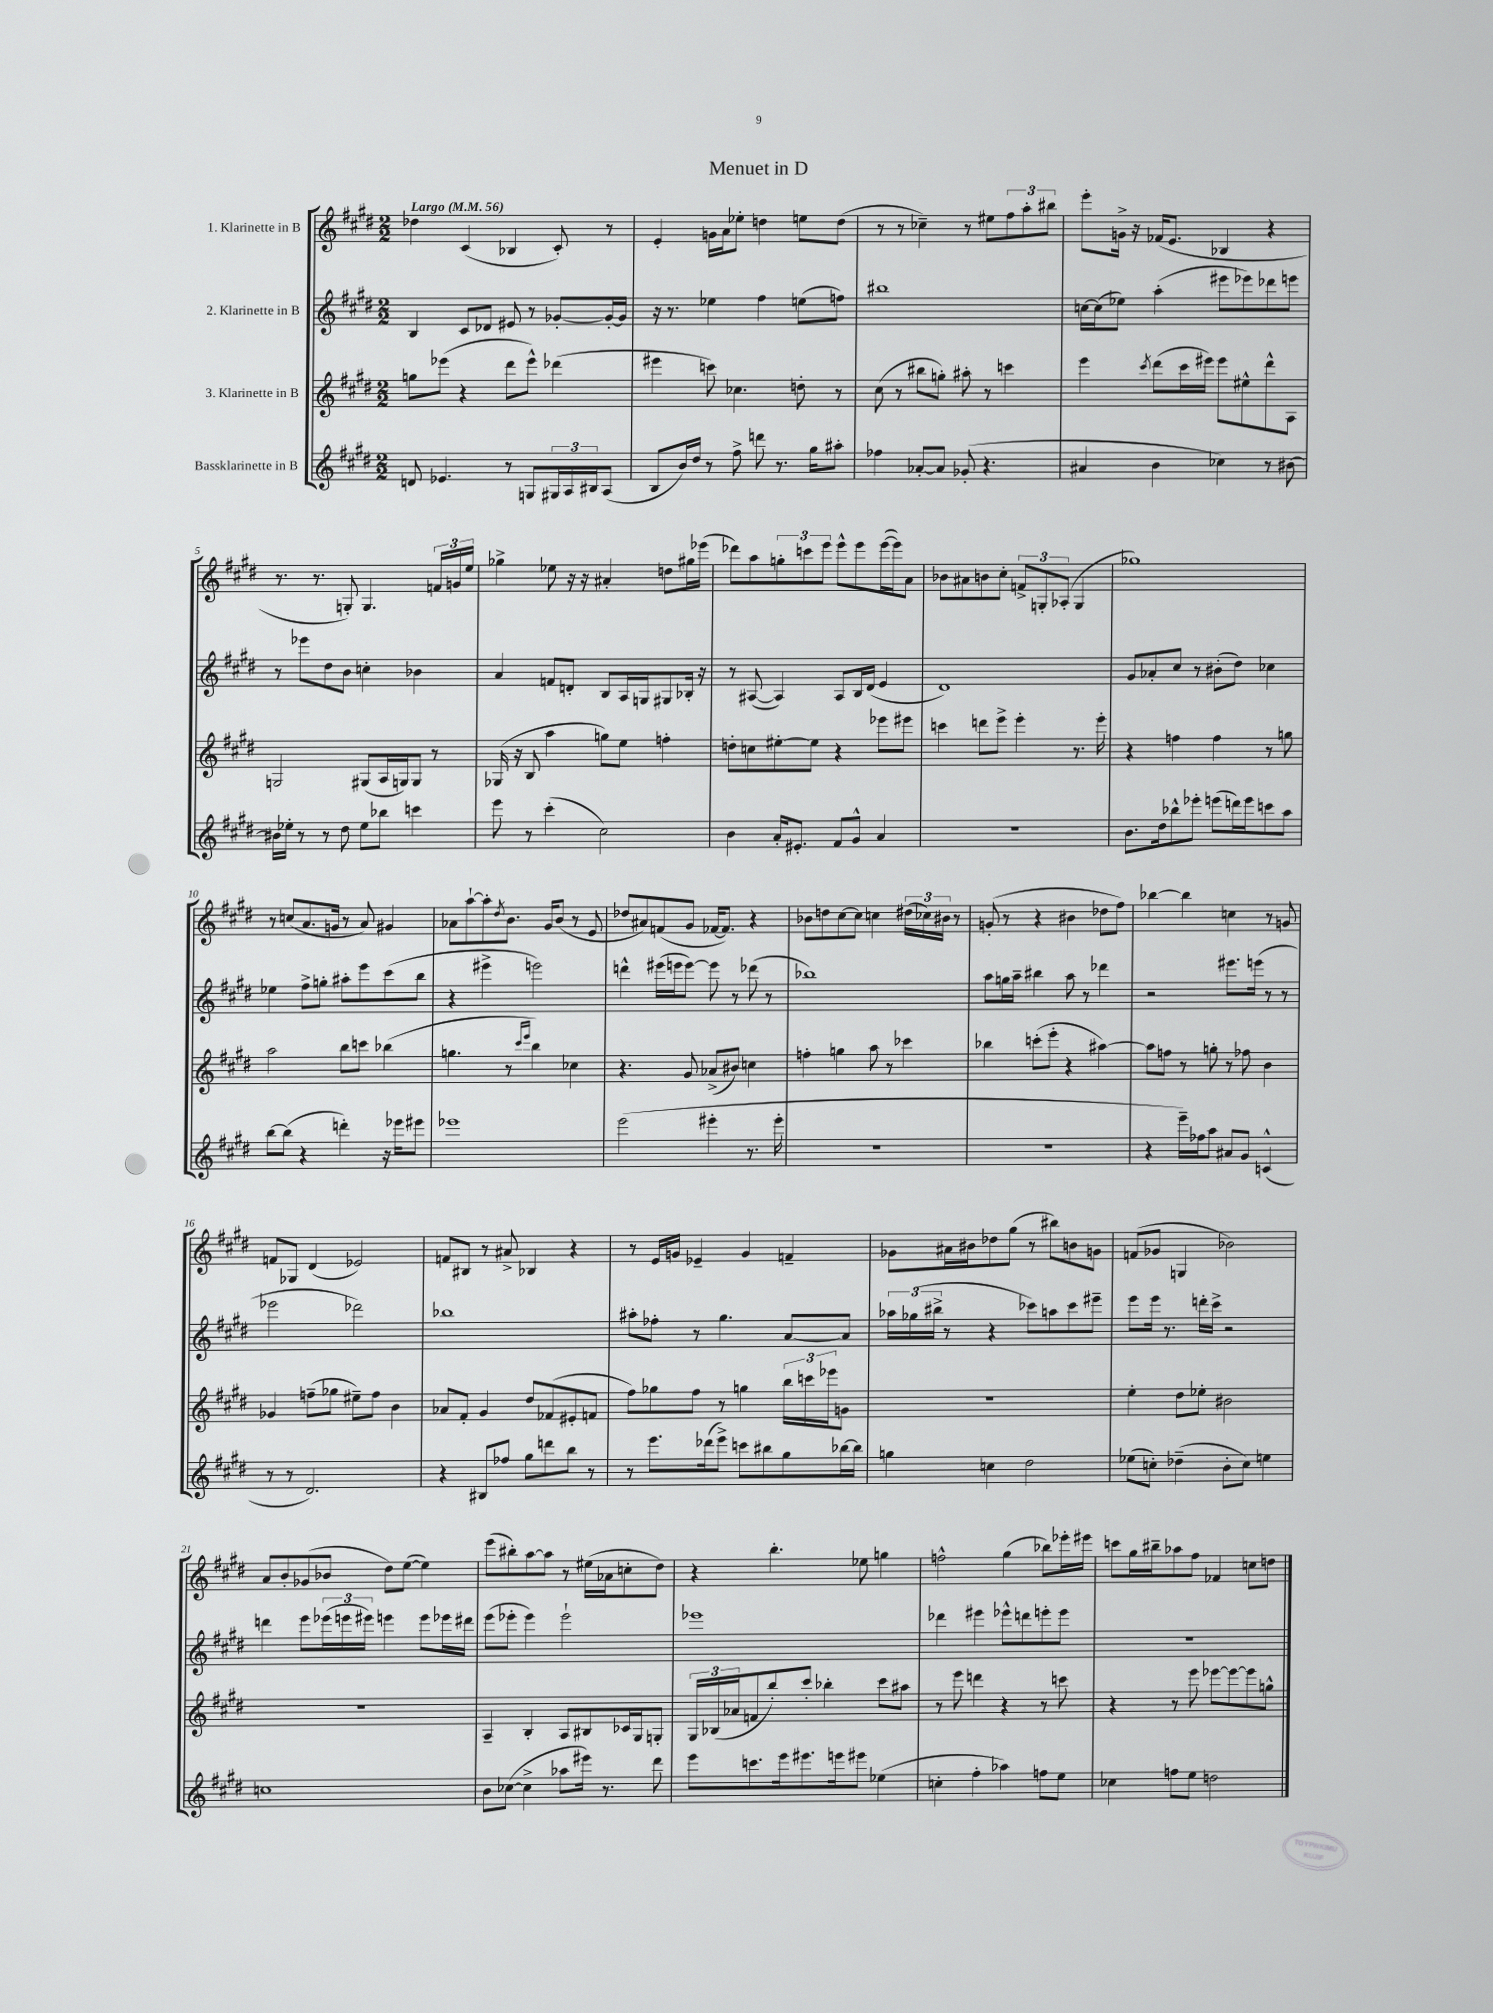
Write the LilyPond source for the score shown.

\header { title = "Menuet in D" }
<<
\new StaffGroup <<
\new Staff = "s0" \with { instrumentName = "1. Klarinette in B" } {
    \clef treble \key e \major \numericTimeSignature \time 2/2 \tempo "Largo" 4 = 56
    des''4 cis'4( bes4 cis'8-.) r8 |
    e'4-. g'16 a'16 ees''8-. d''4 e''8 d''8( |
    r8 r8 ces''4--) r8 eis''8 \tuplet 3/2 { fis''8 a''8-. bis''8 } |
    e'''8-. g'16-> r16 fes'16( e'8. bes4 r4 |
    r8. r8. g8-.) g4. \tuplet 3/2 { f'16 g'16 e''16 } |
    ges''4-> ees''8 r16 r16 ais'4-. d''8 gis''16 ees'''16( |
    des'''8) a''8 \tuplet 3/2 { g''8-. c'''8 e'''8 } e'''8-^ e'''8 e'''16~( e'''16) a'8 |
    bes'8 ais'8 b'8 cis''8-. \tuplet 3/2 { f'8-> g8-. aes8-.( } g4 |
    ges''1) |
    r8 c''8( a'8. g'16 r8 a'8) gis'4 |
    aes'8 a''8~-! a''8-. \acciaccatura { dis''8 } b'8. gis'16 b'8( r8 e'8 |
    des''8 ais'8) f'8( gis'8 fes'16~ fes'8.) r4 |
    bes'8 d''8 cis''8~ cis''8 c''4 \tuplet 3/2 { dis''16( ces''16) bis'16 } r8 |
    g'8-.( r8 r4 bis'4 des''8 fis''8) |
    bes''4~ bes''4 c''4 r8 g'8 |
    f'8 ges8 dis'4( ees'2) |
    f'8 bis8 r8 ais'8-> bes4 r4 |
    r8 e'16 g'16 ees'4-- g'4 f'4-- |
    ges'8 ais'16 bis'16 des''8 gis''8( r8 bis''8) b'8 g'8 |
    f'8( ges'8 g4 bes'2) |
    a'8 b'8-. ges'8( bes'8 dis''8) e''8~( e''4) |
    e'''8( bis''8-.) a''8~ a''8 r8 eis''16( aes'16 c''8-. dis''8) |
    r4 b''4.-. ees''8 g''4 |
    f''2-^ gis''4( bes''8) ees'''16-. eis'''16 |
    c'''8 gis''16 bis''16-- aes''8 fis''8 fes'4 c''8 d''8 \bar "|." |
}
\new Staff = "s1" \with { instrumentName = "2. Klarinette in B" } {
    \clef treble \key e \major \numericTimeSignature \time 2/2
    b4 cis'8 des'8 eis'8 r8 ges'8~-. ges'16~-. ges'16 |
    r16 r8. ees''4 fis''4 e''8( f''8) |
    bis''1 |
    c''16~ c''16( ees''8) a''4-.( eis'''8 ees'''8) des'''8 e'''8 |
    r8 ees'''8 dis''8 b'8 c''4-. bes'4 |
    a'4 f'8 d'8-. b8 a16 g16 gis8 bes16-. r16 |
    r8 ais8~( ais4) ais8 b16 dis'16( e'4 |
    dis'1) |
    gis'8 aes'8-. cis''8 r8 bis'8-.( dis''8) ces''4 |
    ees''4 fis''8-> g''8-. ais''8-. e'''8 cis'''8( b''8 |
    r4 eis'''4-> e'''2) |
    d'''4-^ eis'''16( e'''16 e'''8~) e'''8 r8 des'''8( r8 |
    bes''1) |
    a''8 g''16 a''16-- bis''4 a''8 r8 des'''4 |
    r2 eis'''8. e'''16( r8 r8 |
    ees'''2 des'''2) |
    bes''1 |
    ais''8-. fes''8-. r8 gis''4. a'8~ a'8 |
    \tuplet 3/2 { aes''16 ges''16( bis''16-> } r8 r4 ces'''8) a''8 ces'''8 eis'''8-- |
    e'''8 e'''16 r8. d'''16-. cis'''16-> r2 |
    d'''4 e'''8 \tuplet 3/2 { ees'''16( e'''16 eis'''16) } e'''4 e'''8 ees'''16 dis'''16 |
    e'''8( ees'''8-. ees'''4) ees'''2-! |
    ees'''1 |
    des'''4 eis'''4 ees'''8-^ d'''8 e'''8-. e'''8 |
    r1 \bar "|." |
}
\new Staff = "s2" \with { instrumentName = "3. Klarinette in B" } {
    \clef treble \key e \major \numericTimeSignature \time 2/2
    g''8 ees'''8( r4 dis'''8 ees'''8-^) des'''4( |
    eis'''4 c'''8) ces''4. d''8-. r8 |
    cis''8( r8 bis''8 g''8-.) ais''8-. r8 c'''4 |
    e'''4 \acciaccatura { cis'''8 } dis'''8( cis'''16 eis'''16) eis'''8 eis''8-^ dis'''8-^ a8 |
    g2 gis8( a16 g16) g8 r8 |
    ges16( r16 b8 a''4 g''8) e''8 f''4-. |
    d''8-. c''8 eis''8~-. eis''8 r4 ees'''8 eis'''8 |
    c'''4 d'''8 e'''8-> e'''4-. r8. e'''16-. |
    r4 f''4 f''4 r8 g''8 |
    a''2 b''8 c'''8 bes''4( |
    g''4. r8 \grace { cis'''16 e'''16 } b''4) ces''4 |
    r4. gis'8 aes'8->( bis'8) c''4 |
    f''4-. g''4 a''8 r8 ces'''4 |
    bes''4 c'''8-.( e'''8-. r4 ais''4~) |
    ais''8 f''8 r8 g''8-. r8 fes''8 b'4 |
    ges'4 f''8--( ges''8 eis''8--) f''8 b'4 |
    aes'8 fis'8-. gis'4 dis''8 fes'8( eis'8-. f'8 |
    fis''8) ges''8 fis''8 r8 g''4 \tuplet 3/2 { b''16 c'''16 ees'''16 } g'8 |
    R1 |
    e''4-. dis''8 ees''8-. bis'2 |
    R1 |
    a4-- b4-. a8 bis8 ces'16 gis16 g8-. |
    \tuplet 3/2 { gis16 bes16( aes'16 } f'8 b''8-.) cis'''8-. bes''4-. cis'''8 ais''8 |
    r8 e'''8 d'''4 r4 r8 c'''8 |
    r4 r8 e'''8 ees'''8~ ees'''8~ ees'''8 g''8-^ \bar "|." |
}
\new Staff = "s3" \with { instrumentName = "Bassklarinette in B" } {
    \clef treble \key e \major \numericTimeSignature \time 2/2
    d'8 ees'4. r8 g8 \tuplet 3/2 { gis16 a16 bis16 } a8( |
    b8 b'16) dis''16 r8 fis''8-> d'''8 r8. gis''16 ais''8-. |
    fes''4 aes'8~-. aes'8 ges'8-.( r4. |
    ais'4 b'4 ces''4) r8 bis'8~ |
    bis'16 ees''16-. r8 r8 dis''8 ees''8 bes''8 c'''4 |
    e'''8 r8 cis'''4-.( cis''2) |
    b'4 a'16-. eis'8.-. fis'8 gis'8-^ a'4 |
    r1 |
    b'8. dis''16 bes''8-^ ees'''8-. e'''8( d'''16) e'''16 c'''8 a''8 |
    b''8~ b''8( r4 d'''4-.) r16 ees'''16 eis'''8 |
    ees'''1 |
    e'''2( eis'''4-. r8. eis'''16-. |
    R1 |
    R1 |
    r4 e'''16--) fes''16 a''8 ais'8 gis'8 c'4-^( |
    r8 r8 dis'2.) |
    r4 bis8 fes''8 gis''8 d'''8 b''8 r8 |
    r8 e'''8. des'''16( e'''8->) c'''8 bis''8 gis''8 bes''16~ bes''16 |
    g''4 c''4 dis''2 |
    ees''8( c''8-.) des''4--( b'8-. c''8) e''4 |
    c''1 |
    b'8 ces''8~( ces''4-> aes''8 eis'''16) r8. dis'''8 |
    e'''8 c'''8. e'''16 eis'''8. e'''16 eis'''8 ees''4( |
    c''4-. fis''4-. aes''4) f''8 e''8 |
    ces''4 f''8 e''8 d''2 \bar "|." |
}
>>
>>
